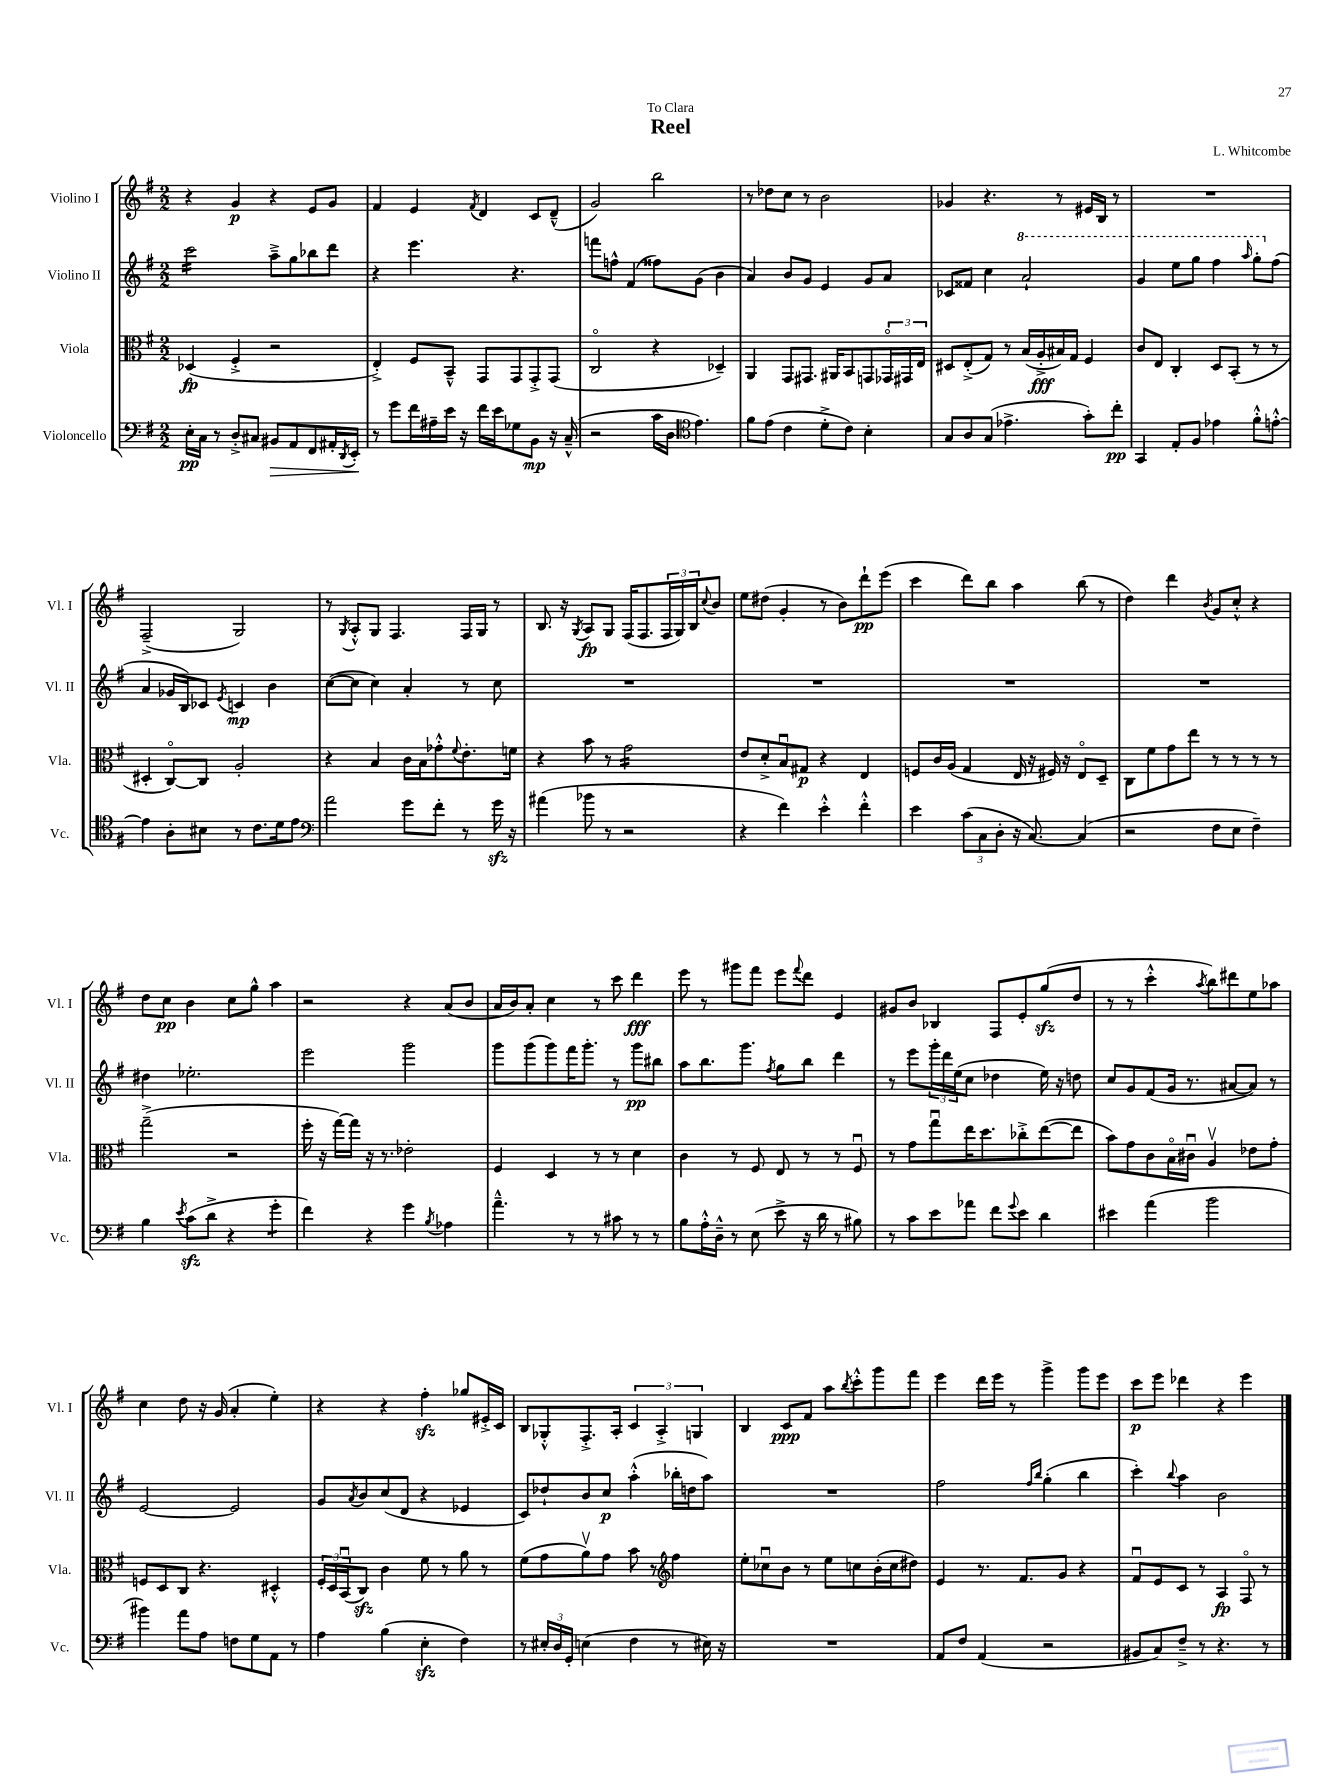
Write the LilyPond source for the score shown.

\header { title = "Reel" composer = "L. Whitcombe" dedication = "To Clara" }
<<
\new StaffGroup <<
\new Staff = "s0" \with { instrumentName = "Violino I" shortInstrumentName = "Vl. I" } {
    \clef treble \key g \major \numericTimeSignature \time 2/2
    r4 g'4\p r4 e'8 g'8 |
    fis'4 e'4 \acciaccatura { fis'8 } d'4 c'8 d'8---^( |
    g'2) b''2 |
    r8 des''8 c''8 r8 b'2 |
    ges'4 r4. r8 eis'16 b16 r8 |
    R1 |
    fis2--->( g2) |
    r8 \acciaccatura { g8 } a8-.-^ g8 fis4. fis16 g16 r8 |
    b8. r16 \acciaccatura { g8 } a8\fp g8 fis16( fis8. \tuplet 3/2 { fis16 g16) b16 } \appoggiatura { c''8 } b'8 |
    e''8 dis''8( g'4-. r8 b'8) d'''8-!\pp e'''8( |
    c'''4 d'''8) b''8 a''4 b''8( r8 |
    d''4) d'''4 \acciaccatura { b'8 } g'8 c''8-.-^ r4 |
    d''8 c''8\pp b'4 c''8 g''8-^ a''4 |
    r2 r4 a'8( b'8 |
    a'16 b'16) a'8-. c''4 r8 c'''8 d'''4\fff |
    e'''8 r8 gis'''8 fis'''8 e'''8 \appoggiatura { fis'''8 } d'''8 e'4 |
    gis'8 b'8 bes4 fis8 e'8-. g''8\sfz( d''8 |
    r8 r8 c'''4-.-^ \acciaccatura { a''8 } b''8) dis'''8 e''8 aes''8 |
    c''4 d''8 r16 g'16( a'4-. e''4-.) |
    r4 r4 fis''4-.\sfz ges''8 eis'16-.-> c'16 |
    b8 ges8-.-^ fis8.-.-> a16-. \tuplet 3/2 { c'4 a4-.-> g4 } |
    b4 c'8\ppp fis'8 a''8 \acciaccatura { b''8 } c'''8-.-^ g'''8 fis'''8 |
    e'''4 d'''16 e'''16 r8 g'''4-> g'''8 e'''8 |
    c'''8\p e'''8 des'''4 r4 e'''4 \bar "|." |
}
\new Staff = "s1" \with { instrumentName = "Violino II" shortInstrumentName = "Vl. II" } {
    \clef treble \key g \major \numericTimeSignature \time 2/2
    c'''2:16 a''8---> g''8 bes''8 d'''8 |
    r4 e'''4. r4. |
    f'''8 f''8-^ fis'4( fisis''8) g'8( b'4 |
    a'4) b'8 g'8 e'4 g'8 a'8 |
    ces'8 fisis'8 c''4 \ottava #1 a''2-! |
    g''4 e'''8 g'''8 fis'''4 \grace { a'''16 } g'''8-. \ottava #0 fis''8( |
    a'4 ges'16 b16) ces'8 \acciaccatura { e'8 } c'4\mp b'4 |
    c''8~( c''8 c''4) a'4-. r8 c''8 |
    R1 |
    R1 |
    R1 |
    R1 |
    dis''4 ees''2.-. |
    e'''2 g'''2 |
    g'''8 g'''8( g'''8) fis'''16 g'''8.-. r8 g'''8\pp bis''8 |
    a''8 b''8. g'''8. \acciaccatura { fis''8 } g''8 b''8 d'''4 |
    r8 e'''8 \tuplet 3/2 { g'''16-. d'''16 e''16( } c''8 des''4 e''16) r16 d''8 |
    c''8 g'8 fis'8( g'16 r8. ais'8~ ais'8) r8 |
    e'2~ e'2 |
    g'8 \acciaccatura { a'8 } b'8 c''8( d'8 r4 ees'4 |
    c'8) des''8-! b'8 c''8\p a''4-.-^( bes''16-. d''16 a''8) |
    R1 |
    fis''2 \grace { fis''16 b''16 } g''4-.( b''4 |
    c'''4-.) \appoggiatura { b''8 } a''4 b'2 \bar "|." |
}
\new Staff = "s2" \with { instrumentName = "Viola" shortInstrumentName = "Vla." } {
    \clef alto \key g \major \numericTimeSignature \time 2/2
    des4\fp( fis4-.-> r2 |
    e4-.->) fis8 b,8---^ g,8 g,8 g,8-.-> g,8( |
    c2\flageolet r4 des4--) |
    a,4 g,8 gis,8. ais,16 b,8 g,8 \tuplet 3/2 { ges,16\flageolet gis,16 e16 } |
    dis8 e8-.->( g8) r8 b16( a16-.->\fff bis16) g16 fis4 |
    c'8 e8 c4-. d8 b,8-.( r8 r8 |
    dis4-. c8~\flageolet) c8 a2-. |
    r4 b4 c'16 b16 ges'8-.-^ \appoggiatura { fis'8 } e'8.-. f'16 |
    r4 b'8 r8 g'2:16 |
    e'8 d'8-.-> b8\downbow gis8\p r4 e4 |
    f8 c'16 a16( g4 e16 r16 fis16) r16 e8\flageolet d8-- |
    c8 fis'8 g'8 e''8 r8 r8 r8 r8 |
    g''2--->( r2 |
    fis''16-. r16 g''16~) g''16 r16 r8. ees'2-. |
    fis4 d4 r8 r8 d'4 |
    c'4 r8 fis8 e8 r8 r8 fis8\downbow |
    r8 g'8 g''8\downbow e''16 d''8. ces''8-.-> e''8~( e''8 |
    b'8) g'8 c'8 b16\flageolet cis'16\downbow a4\upbow ees'8 g'8-. |
    f8 d8 c8 r4. dis4-.-^ |
    \tuplet 3/2 { fis16-. d16 b,16\downbow( } c8\sfz) c'4 fis'8 r8 a'8 r8 |
    fis'8( g'8 a'8\upbow) g'8 b'8 r8 \clef treble fis''4 |
    e''8-. ces''8\downbow b'8 r8 e''8 c''8 b'16-.( c''16 dis''8) |
    e'4 r8. fis'8. g'8 r4 |
    fis'8\downbow e'8 c'8 r8 a4\fp fis8\flageolet r8 \bar "|." |
}
\new Staff = "s3" \with { instrumentName = "Violoncello" shortInstrumentName = "Vc." } {
    \clef bass \key g \major \numericTimeSignature \time 2/2
    e16-.\pp c16 r8 d8-.-> cis8 bis,8\> a,8 fis,8 ais,16-. \acciaccatura { d,8 } e,16-.\! |
    r8 g'8 fis'16 ais16-- e'16 r16 fis'16 e'16 ges8 b,8\mp r16 c16---^( |
    r2 c'16 d16 \clef tenor e'4.) |
    fis'8 e'8( c'4 d'8-.-> c'8) b4-. |
    g8 a8 g8( ees'4.-> g'8-.) c''8-.\pp |
    g,4 e8-. fis8 ees'4 fis'8-.-^ e'8~-.-^ |
    e'4 a8-. bis8 r8 c'8. d'16 e'8 |
    \clef bass a'2 g'8 fis'8-. r8 g'16\sfz r16 |
    ais'4( bes'8 r8 r2 |
    r4 fis'4) e'4-.-^ fis'4-.-^ |
    e'4 \tuplet 3/2 { c'8( c8 d8-. } r16 c8.~) c4( |
    r2 fis8 e8 fis4--) |
    b4 \acciaccatura { e'8 } c'8\sfz( d'8-> r4 g'4:8-. |
    fis'4) r4 g'4 \acciaccatura { b8 } aes4 |
    a'4.---^ r8 r8 cis'8 r8 r8 |
    b8 a16-.-^ d16---^ r8 e8( e'8-> r16 d'16 r8 bis8) |
    r8 c'8 e'8 aes'8 fis'8 \appoggiatura { g'8 } e'8 d'4 |
    eis'4 a'4( b'2 |
    bis'4) a'8 a8 f8 g8 a,8 r8 |
    a4 b4( e4-.\sfz fis4) |
    r8 \tuplet 3/2 { eis16-. d16 g,16-. } e4( fis4 r8 eis16) r16 |
    R1 |
    a,8 fis8 a,4( r2 |
    bis,8 c8) fis8---> r8 r4. r8 \bar "|." |
}
>>
>>
\layout { \context { \Score \remove "Bar_number_engraver" } }
